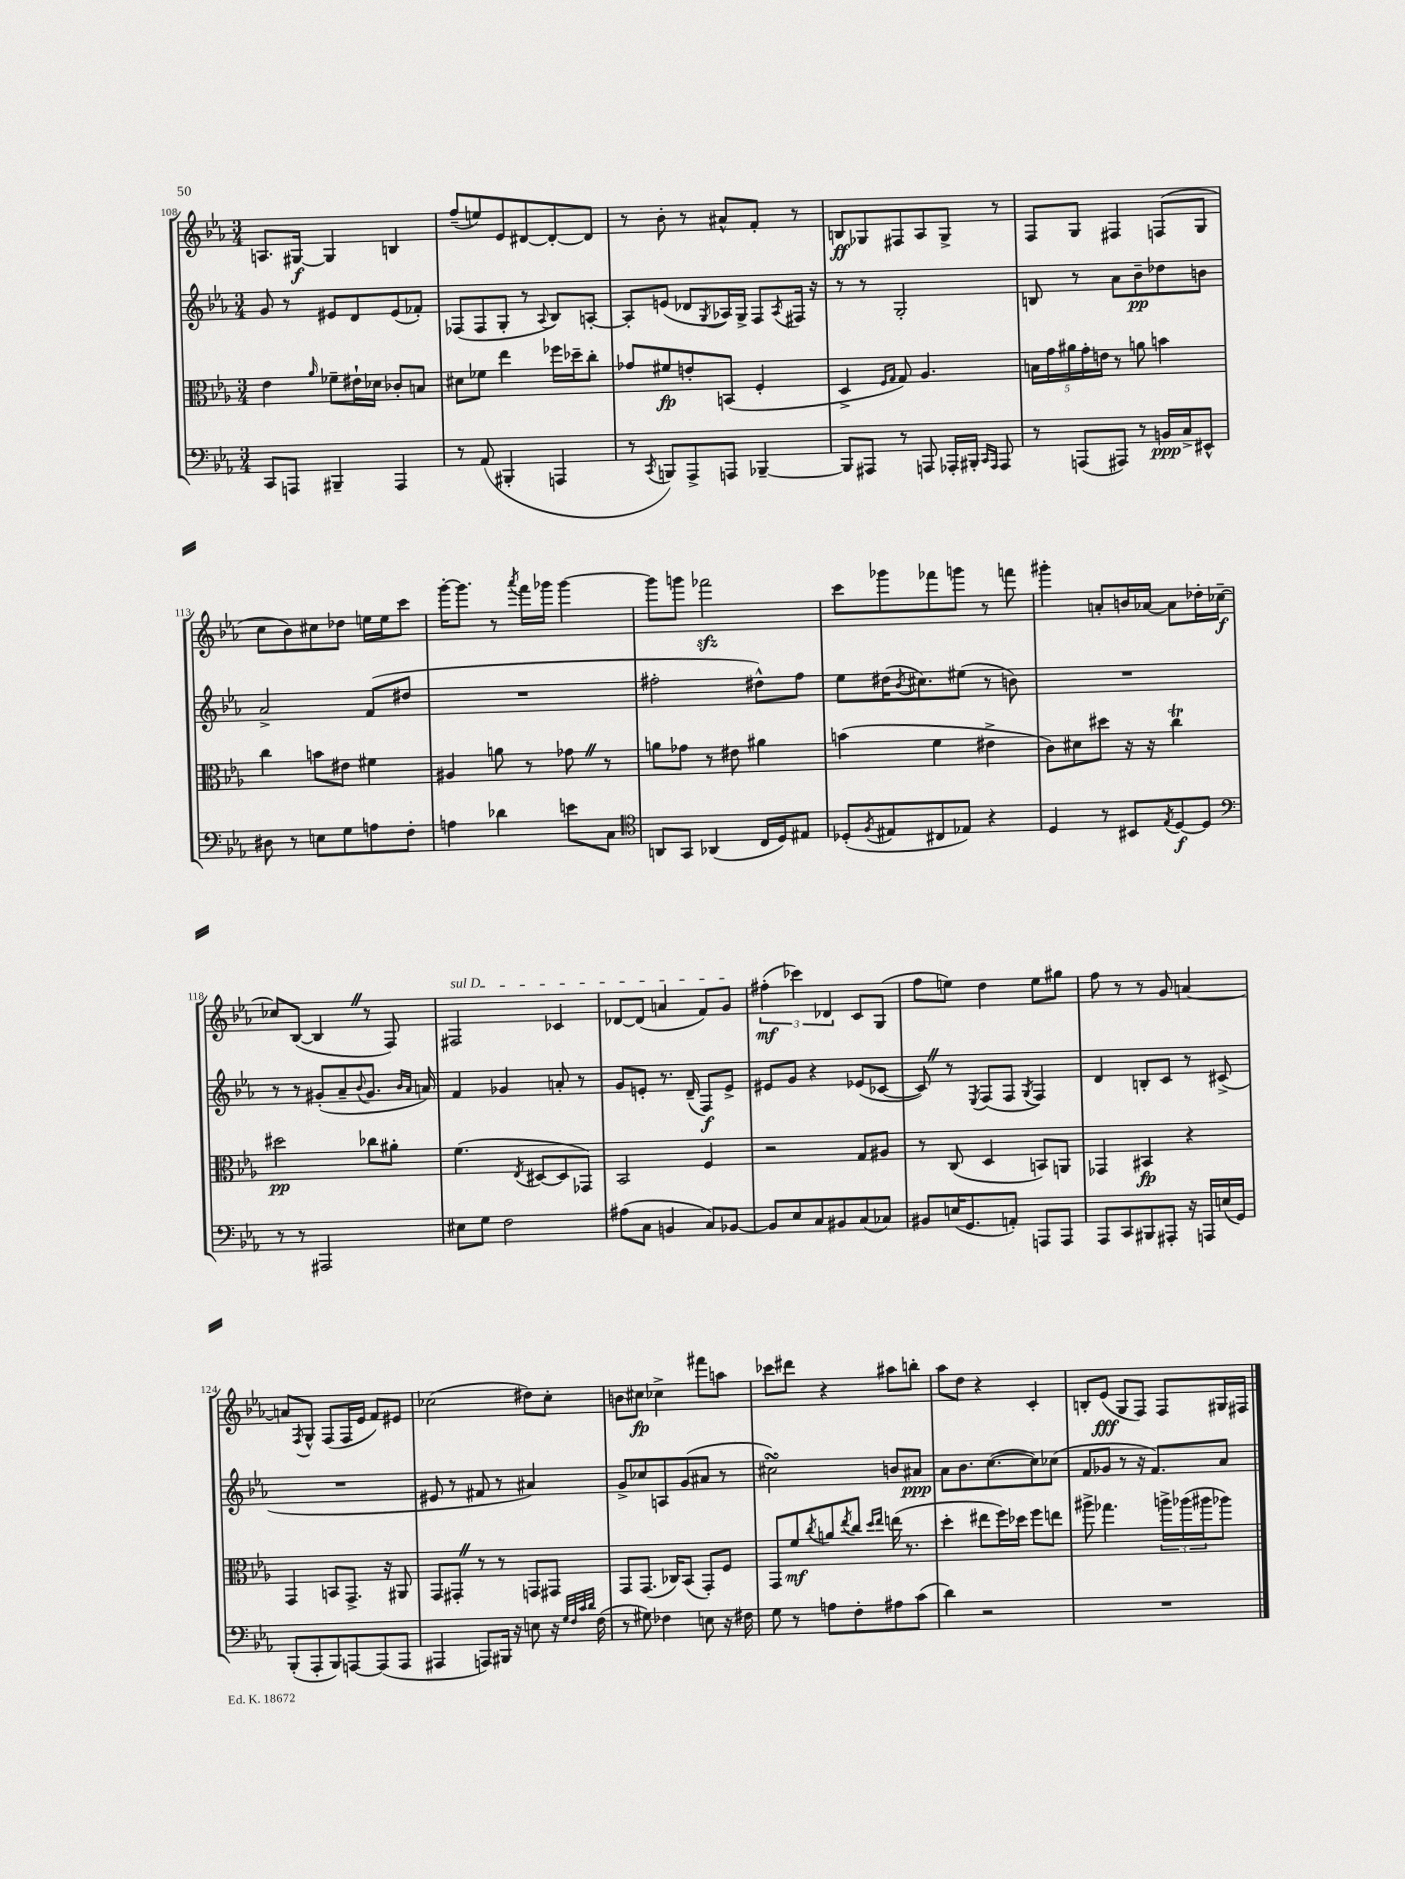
<<
\new StaffGroup <<
\new Staff = "s0" {
    \clef treble \key ees \major \numericTimeSignature \time 3/4
    a8. gis16~\f gis4 b4 |
    f''8--( e''8) ees'8 dis'8~ dis'8~-. dis'8 |
    r8 bes'8-. r8 ais'8-^ f'8-. r8 |
    b8\ff ges8 fis8 aes8 ges8-> r8 |
    f8 g8 fis4 f8( g8 |
    c''8 bes'8) cis''8 des''8 e''16 e''16 c'''8 |
    g'''16~-. g'''8. r8 \acciaccatura { aes'''8 } f'''16 ges'''16 ges'''4~ |
    ges'''8 g'''8 fes'''2\sfz |
    c'''8 ges'''8 fes'''8 g'''8 r8 f'''8 |
    gis'''4-. a'8-. b'16 aes'16~ aes'8 des''16-. ces''16~--\f |
    ces''8 bes8~( bes4 \once \override BreathingSign.text = \markup { \musicglyph "scripts.caesura.straight" } \breathe r8 f8) |
    \once \override TextSpanner.bound-details.left.text = \markup { \italic "sul D" } fis2\startTextSpan ces'4 |
    des'8~ des'8( a'4 f'8) g'8\stopTextSpan |
    \tuplet 3/2 { fis''4-.\mf( ces'''4) des'4 } c'8 g8( |
    f''8 e''8) d''4 e''8 gis''8 |
    f''8 r8 r8 g'8 a'4~ |
    a'8 \acciaccatura { f8 } g8-^ f8( f16 ees'16 f'8) eis'8 |
    ces''2( dis''8) ces''8-. |
    b'8 cis''8\fp ces''4-> fis'''8 a''8 |
    ces'''8 dis'''8 r4 ais''8 b''8-. |
    aes''8 d''8 r4 c'4-. |
    b8-. ees'8\fff( g8 f8) f8 gis16 fis16 \bar "|." |
}
\new Staff = "s1" {
    \clef treble \key ees \major \numericTimeSignature \time 3/4
    g'8 r8 eis'8 d'8 eis'8( fes'8-.) |
    fes8( fes8 g8-. r8 \appoggiatura { aes8 } bes8) a8~-. |
    a8-. e'8( des'8 \acciaccatura { g8 } aes16) g16-> f8 \acciaccatura { aes8 } fis16 r16 |
    r8 r8 g2-. |
    b8 r8 aes'8 bes'8--\pp des''8 b'8 |
    aes'2-> f'8( dis''8 |
    R2. |
    fis''2-. dis''8-^) fis''8 |
    ees''8 dis''16( \acciaccatura { bes'8 } cis''8.) eis''8( r8 b'8) |
    R2. |
    r8 r8 gis'8-.( aes'8-- \appoggiatura { bes'8 } gis'8. \grace { bes'16 aes'16 } a'16) |
    f'4 ges'4 a'8-. r8 |
    g'8 e'8-. r8. d'16--( f8\f) e'8-> |
    eis'8 g'8 r4 ees'8( ces'8~ |
    ces'8) \once \override BreathingSign.text = \markup { \musicglyph "scripts.caesura.straight" } \breathe r8 \acciaccatura { ees8 } f8( f8 \acciaccatura { g8 } f4) |
    d'4 b8-. c'8 r8 cis'8->( |
    R2. |
    eis'8 r8 fis'8 r8 ais'4) |
    g'8-> ces''8 a8 g'8( ais'8 r8 |
    cis''2\turn) b'8 ais'8\ppp |
    aes'8 bes'8. c''8.~( c''8) ces''8( |
    f'8 ges'8 r8 r16 f'8.) aes'8 \bar "|." |
}
\new Staff = "s2" {
    \clef alto \key ees \major \numericTimeSignature \time 3/4
    ees'4 \grace { aes'16 } fes'8-- eis'16-! des'16 ces'8-. b8 |
    dis'8 fes'8 ees''4 fes''16 des''16-- c''8-. |
    ges'8 fis'8\fp e'8-. b,8( f4-. |
    d4-> \grace { f16 g16 } g8) aes4. |
    \tuplet 5/4 { b16 g'16 ais'16 g'16-. e'16 } r8 a'8 b'4 |
    c''4 b'8 eis'8 fis'4 |
    ais4 a'8 r8 ges'8 \once \override BreathingSign.text = \markup { \musicglyph "scripts.caesura.straight" } \breathe r8 |
    a'8 ges'8 r8 eis'8 ais'4 |
    b'4( f'4 eis'4-> |
    c'8) dis'8 dis''8 r16 r16 c''4\trill |
    dis''2\pp ces''8 ais'8-. |
    f'4.( \acciaccatura { ees8 } dis8~ dis8 ges,8) |
    bes,2 f4 |
    r2 g8 ais8 |
    r8 c8( d4 b,8) a,8 |
    ges,4 bis,4\fp r4 |
    g,4 b,8 g,8.-> r16 ais,8 |
    g,8 gis,8-. \once \override BreathingSign.text = \markup { \musicglyph "scripts.caesura.straight" } \breathe r8 r8 g,8 gis,8 |
    g,8 g,8.( ces16) bes,8( g,8-.) f8 |
    g,8 f'8\mf \acciaccatura { c''8 } a'8 \acciaccatura { ees''8 } c''8 \grace { d''16 ees''16 } e''16( r8. |
    d''4-. eis''8 f''16) des''16 f''8 e''8 |
    ais''8-> ges''4. \tuplet 3/2 { a''16-> aes''16( ais''16 } aes''8) \bar "|." |
}
\new Staff = "s3" {
    \clef bass \key ees \major \numericTimeSignature \time 3/4
    c,8 a,,8 bis,,4-- a,,4 |
    r8 aes,8( bis,,4-. a,,4 |
    r8 \acciaccatura { c,8 } b,,8) aes,,8-> a,,8 bes,,4~-- |
    bes,,8 ais,,8 r8 a,,8 aes,,16-. bis,,16-. \grace { c,16 aes,,16 } aes,,8 |
    r8 a,,8( ais,,8) r8 b,16\ppp c16-> eis,8-^ |
    dis8 r8 e8 g8 a8 f8-. |
    a4 des'4 e'8 c8 |
    \clef tenor a,8 g,8 aes,4( c16 d16) eis8 |
    des8-.( \acciaccatura { f8 } eis8 cis8 ees8) r4 |
    d4 r8 bis,8 \acciaccatura { ees8 } d8~\f d8 |
    \clef bass r8 r8 ais,,2 |
    eis8 g8 f2 |
    ais8( c8 b,4 c8) bes,8~ |
    bes,8 ees8 c8 bis,8 c8( ces8) |
    bis,8 e16( g,8. a,8-.) a,,8 a,,8 |
    aes,,8 c,8 bis,,8 ais,,8-. r16 a,,16 e16( g,16) |
    bes,,8-.( aes,,8-. bes,,8) a,,8~ a,,8( a,,8 |
    ais,,4 a,,8) bis,,16 r16 e8 r16 \grace { g32 f32 c'32 d'32 } f16( |
    r8 gis8) fes4 e8 r16 fis16 |
    g8 r8 a8 f8-. ais8 c'8( |
    d'4) r2 |
    R2. \bar "|." |
}
>>
>>
\layout { \context { \Score currentBarNumber = #108 } }
